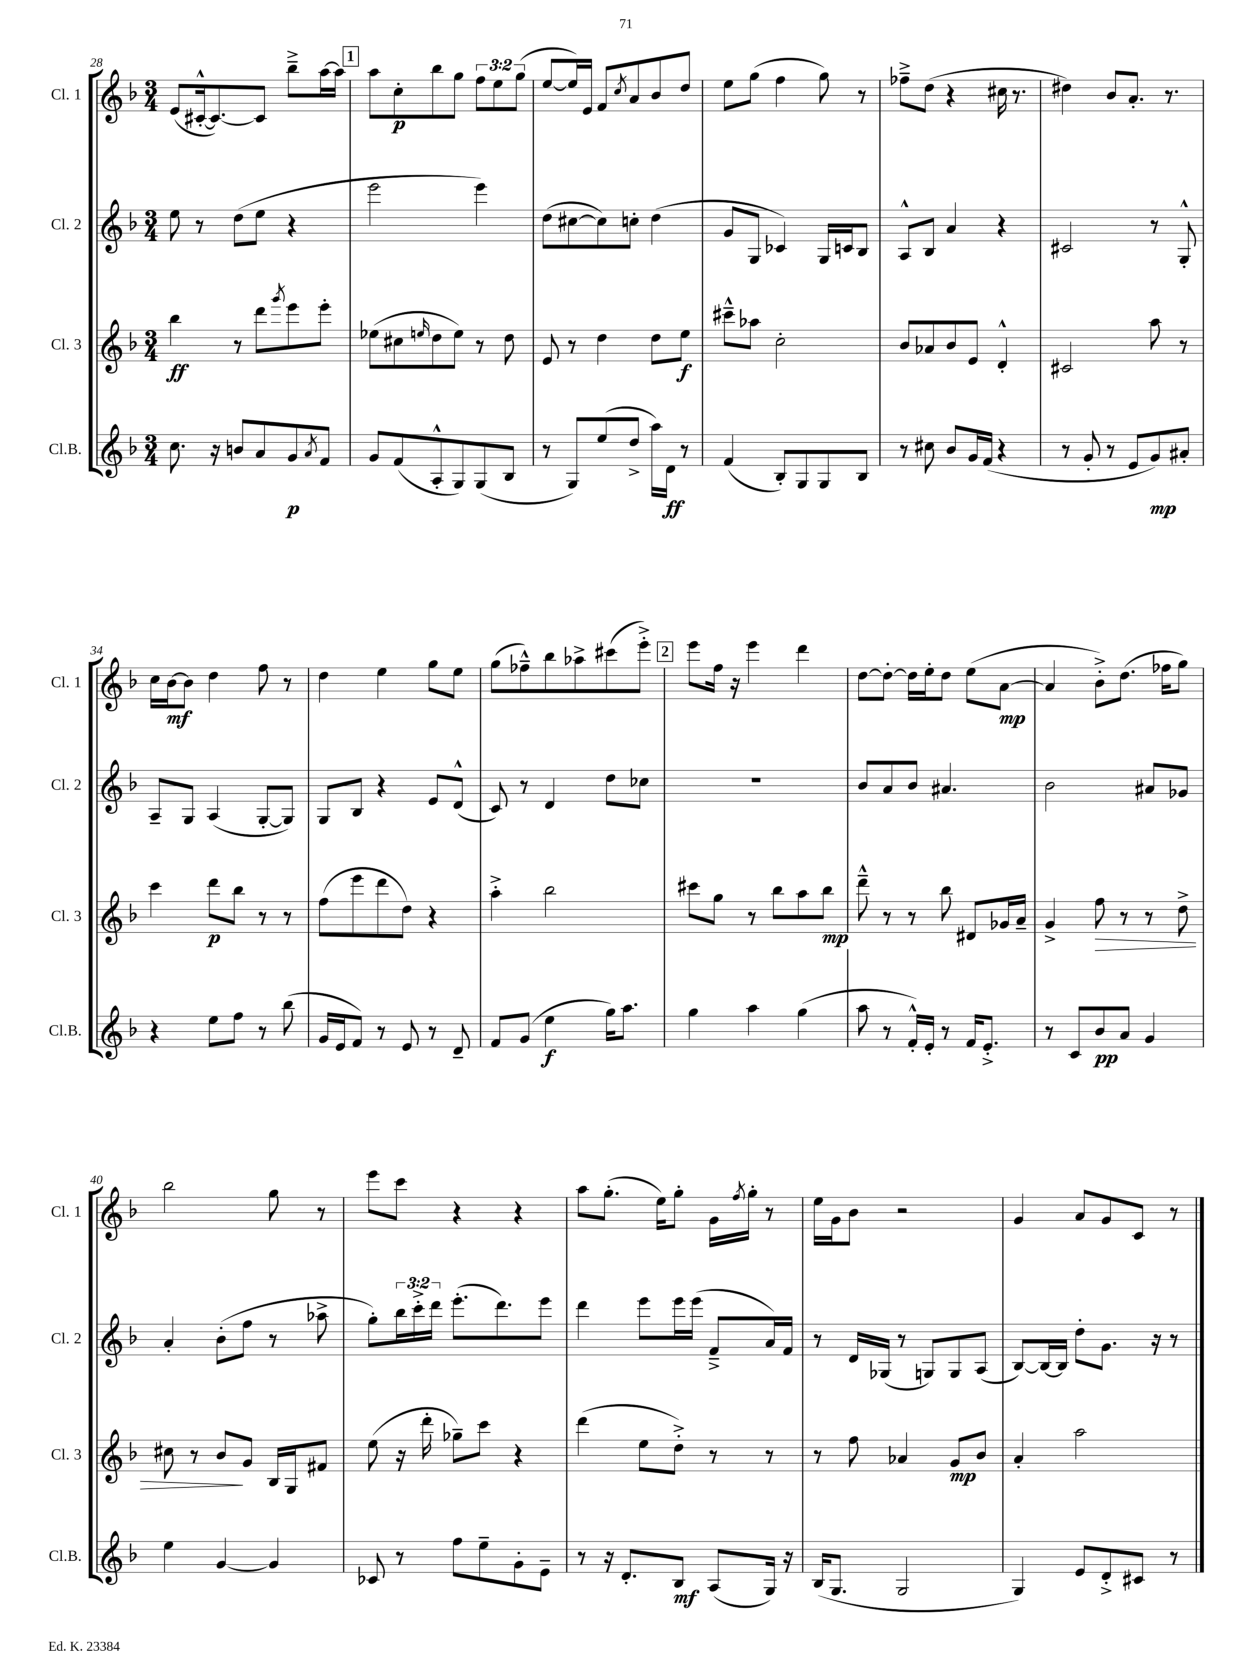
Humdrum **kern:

**kern	**kern	**kern	**kern
*staff4	*staff3	*staff2	*staff1
*clefG2	*clefG2	*clefG2	*clefG2
*k[b-]	*k[b-]	*k[b-]	*k[b-]
*M3/4	*M3/4	*M3/4	*M3/4
8.cc\	4bb-\	8ee\	(8e/L
.	.	8r	[16c#'^^/k
16r	.	.	8.c#/_)
8b/L	8r	(8dd\L	.
8a/	8ddd\L	8ee\J	8c#/]J
.	8qggg/	.	.
8g/	8eee\	4r	8bb-~^\L
8qa/	.	.	.
8f/J	8eee'\J	.	[16aa\L
.	.	.	16aa\]JJ
=	=	=	=
8g/L	(8ee-\L	2eee\	8aa\L
(8f/	8cc#\	.	8cc'\
.	16qqee/	.	.
8A'^^/	8dd\	.	8bb-\
8G/)	8ee\J)	.	8gg\J
(8G/	8r	4eee\)	12ff\L
.	.	.	12ee\
8B-/J	8dd\	.	.
.	.	.	(12gg\J
=	=	=	=
8r	8e/	(8dd\L	[8ee/L
8G/L)	8r	[8cc#\	16ee/]L)
.	.	.	16e/JJ
(8ee/	4dd\	8cc#\])	8f/L
.	.	.	8qcc/
8dd^/J	.	8cc'\J	8a/
16aa\LL)	8dd\L	(4dd\	8b-/
16d\JJ	.	.	.
8r	8ee\J	.	8dd/J
=	=	=	=
(4f/	8ccc#~^^\L	8g/L	8ee\L
.	8aa-\J	8G/J	(8gg\J
8B-'/L)	2cc'\	4c-/)	4ff\
8G/	.	.	.
8G/	.	16G/LL	8gg\)
.	.	16c/J	.
8B-/J	.	8B-/J	8r
=	=	=	=
8r	8b-/L	8A^^/L	8ff-~^\L
8cc#\	8a-/	8B-/J	(8dd\J
8b-/L	8b-/	4a/	4r
16g/L	8e/J	.	.
(16f/JJ	.	.	.
4r	4d'^^/	4r	16cc#\
.	.	.	8.r
=	=	=	=
8r	2c#/	2c#/	4dd#\)
8g'/	.	.	.
8r	.	.	8b-/L
8e/L	.	.	8.a'/J
8g/)	8aa\	8r	.
.	.	.	8.r
8a#'/J	8r	8G'^^/	.
=	=	=	=
4r	4ccc\	8A~/L	16cc\LL
.	.	.	[16b-\J
.	.	8G/J	8b-\]J
8ee\L	8ddd\L	(4A/	4dd\
8ff\J	8bb-\J	.	.
8r	8r	[8G'/L	8ff\
(8bb-\	8r	8G/]J)	8r
=	=	=	=
16g/LL	(8ff\L	8G/L	4dd\
16e/J	.	.	.
8f/J)	8eee\	8B-/J	.
8r	8ddd\	4r	4ee\
8e/	8dd\J)	.	.
8r	4r	8e/L	8gg\L
8d~/	.	(8d^^/J	8ee\J
=	=	=	=
8f/L	4aa'^\	8c/)	(8gg\L
(8g/J	.	8r	8ff-~^^\)
4ee\	2bb-\	4d/	8bb-\
.	.	.	8aa-^\
16gg\LK)	.	8dd\L	(8ccc#\
8.aa\J	.	.	.
.	.	8cc-\J	8eee'^\J)
=	=	=	=
4gg\	8ccc#\L	2.r	8eee\L
.	8gg\J	.	16ff\Jk
.	.	.	16r
4aa\	8r	.	4eee\
.	8bb-\L	.	.
(4gg\	8aa\	.	4ddd\
.	8bb-\J	.	.
=	=	=	=
8aa\	8ddd~^^\	8b-/L	[8dd\L
8r	8r	8a/	8dd'\_J
16f'^^/LL)	8r	8b-/J	16dd\]LL
16e'/JJ	.	.	16ee'\J
8r	8bb-\	4.a#/	8dd\J
16f/LK	8d#/L	.	(8ee\L
8.e'^/J	.	.	.
.	16g-/L	.	[8a\J
.	16a~/JJ	.	.
=	=	=	=
8r	4g^/	2b-\	4a/]
8c/L	.	.	.
8b-/	8ff\	.	8b-'^\L)
8a/J	8r	.	(8.dd\J
4g/	8r	8a#/L	.
.	.	.	16ff-\LK
.	8dd^\	8g-/J	8gg\J)
=	=	=	=
4ee\	8cc#\	4a'/	2bb-\
.	8r	.	.
[4g/	8b-/L	(8b-'\L	.
.	8g/J	8ff\J	.
4g/]	16B-/LL	8r	8gg\
.	16G/J	.	.
.	8f#/J	8aa-^\	8r
=	=	=	=
8c-/	(8ee\	8gg'\L)	8eee\L
8r	16r	24bb-\L	8ccc\J
.	.	24ccc'^\	.
.	16ddd'\	.	.
.	.	24ddd\JJ	.
8ff\L	8gg-~\L)	(8.eee'\L	4r
8ee~\	8ccc\J	.	.
.	.	8.ddd\)	.
8g'\	4r	.	4r
8e~\J	.	8eee\J	.
=	=	=	=
8r	(4ddd\	4ddd\	8aa\L
16r	.	.	(8.gg'\J
8.d'/L	.	.	.
.	8ee\L	8eee\L	.
.	.	.	16ee\LK)
8B-/J	8dd'^\J)	16eee\L	8gg'\J
.	.	(16eee\JJ	.
(8A/L	8r	8f~^/L	16g\LL
.	.	.	8qff/
.	.	.	16gg'\JJ
16G/Jk)	8r	16a/L)	8r
16r	.	16f/JJ	.
=	=	=	=
(16B-/LK	8r	8r	16ee\LL
8.G/J	.	.	16g\J
.	8ff\	16d/LL	8b-\J
.	.	(16G-/JJ	.
2G/	4a-/	8r	2r
.	.	8G/L)	.
.	8g/L	8G/	.
.	8b-/J	(8A/J	.
=	=	=	=
4G/)	4a'/	[8B-/L)	4g/
.	.	16B-/_L	.
.	.	16B-/]JJ	.
8e/L	2aa\	8dd'\L	8a/L
8d'^/	.	8.g\J	8g/
8c#/J	.	.	8c/J
.	.	16r	.
8r	.	8r	8r
==	==	==	==
*-	*-	*-	*-
